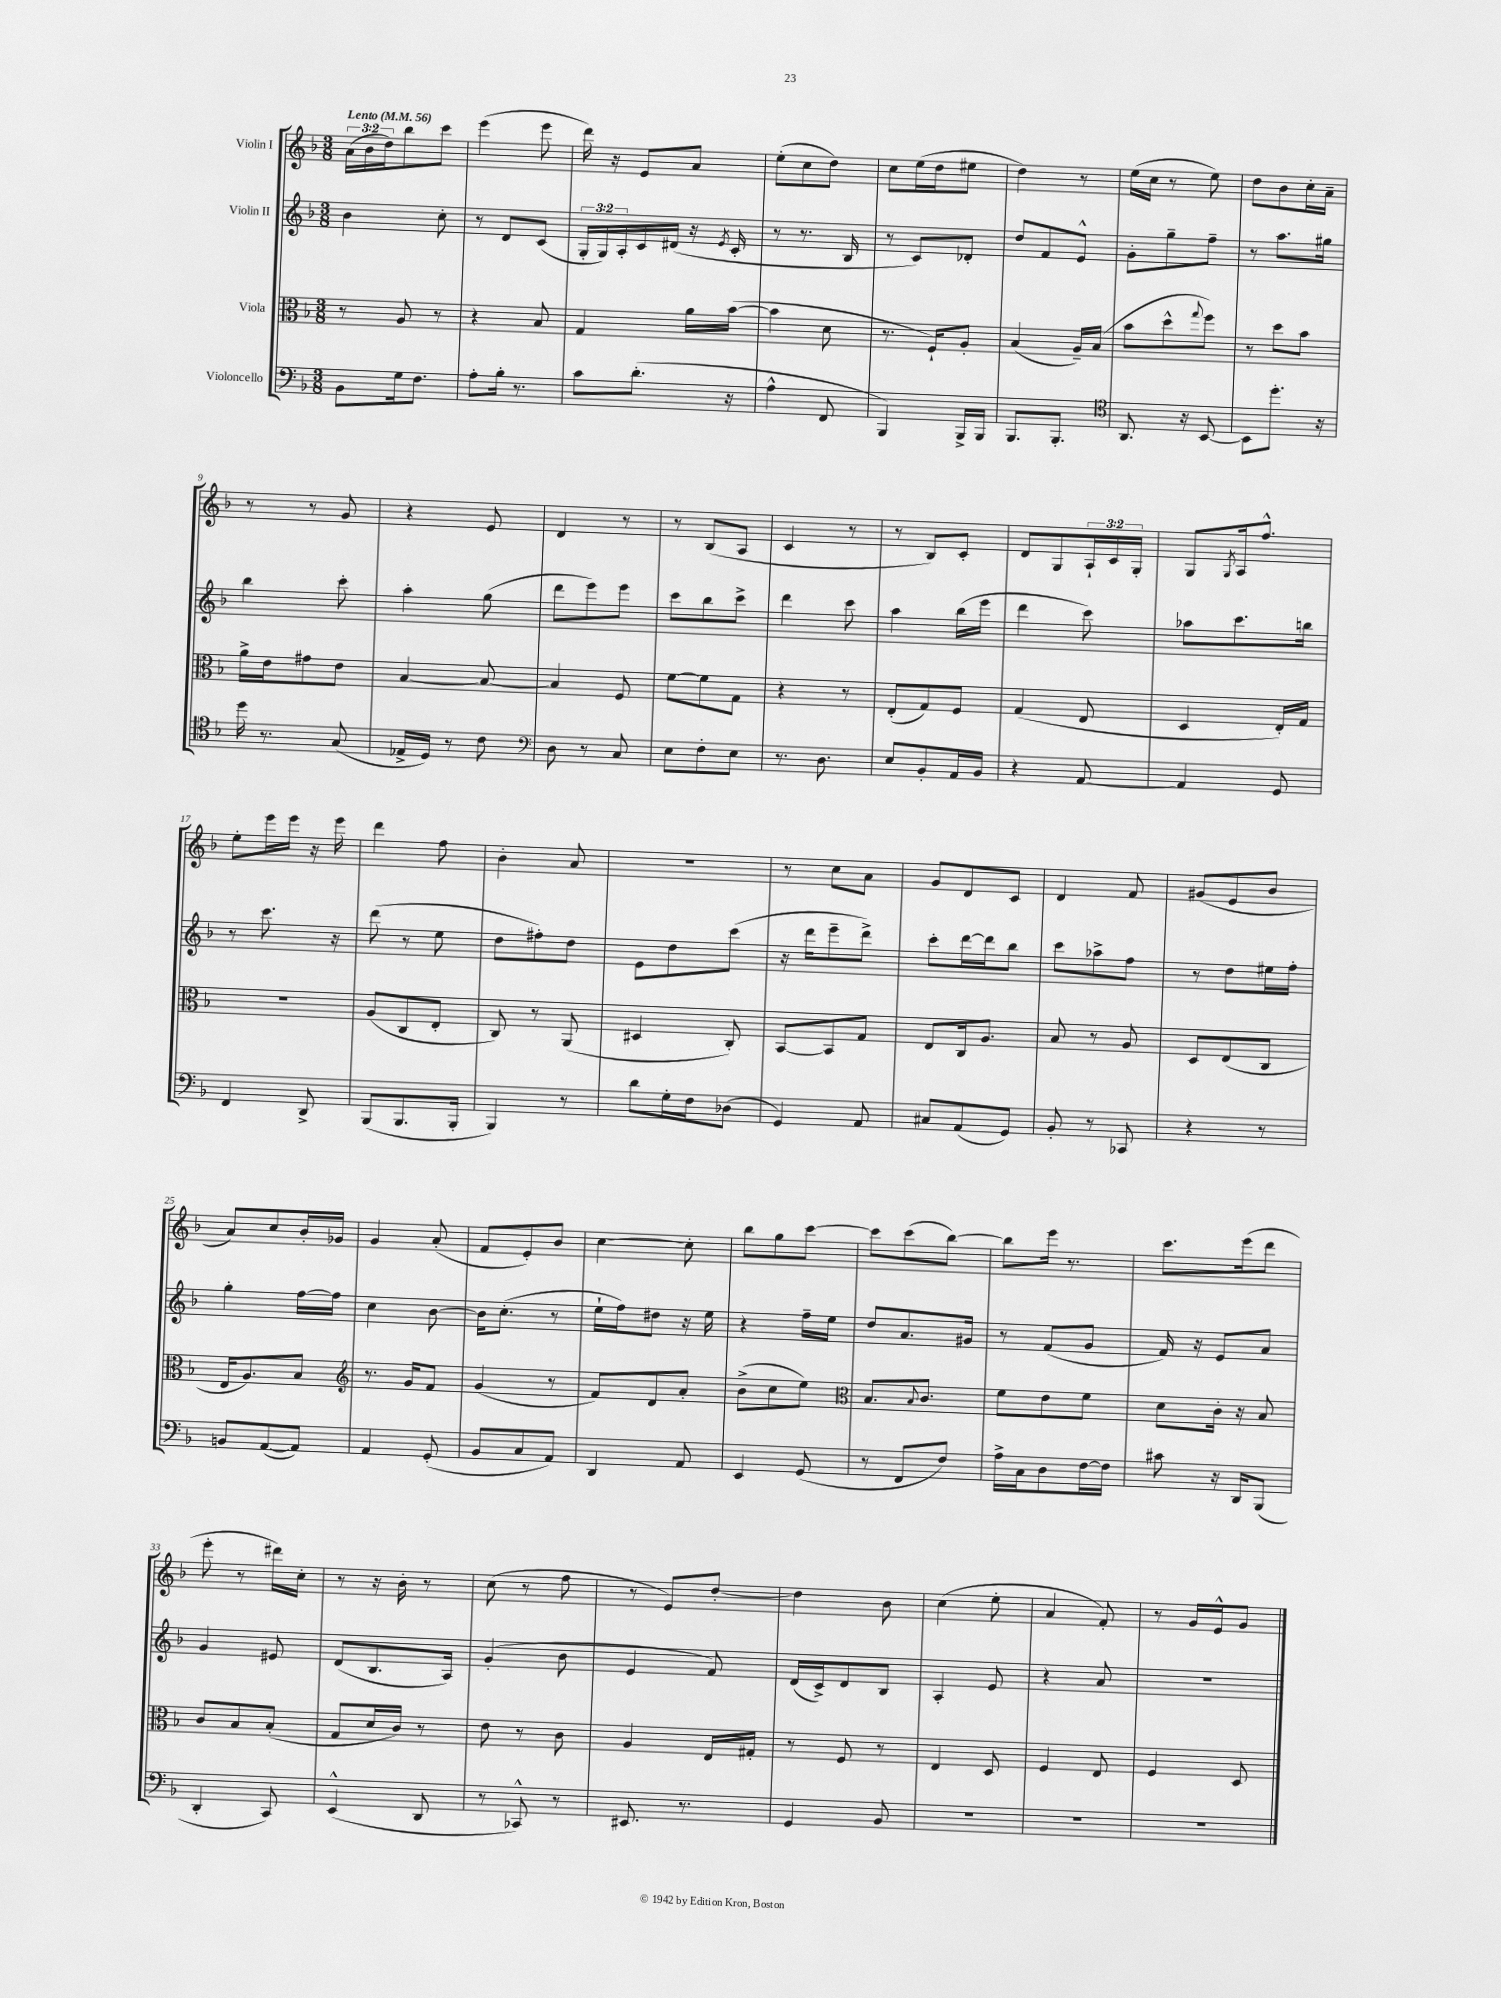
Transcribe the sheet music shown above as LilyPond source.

<<
\new StaffGroup <<
\new Staff = "s0" \with { instrumentName = "Violin I" } {
    \clef treble \key f \major \numericTimeSignature \time 3/8 \override Staff.TupletNumber.text = #tuplet-number::calc-fraction-text \tempo "Lento" 4 = 56
    \tuplet 3/2 { a'16( bes'16 d''16) } bes''8 c'''8 |
    e'''4( e'''8 |
    d'''16) r16 e'8 a'8 |
    e''8-.( c''8 d''8) |
    c''8 e''16( d''16 eis''8 |
    d''4) r8 |
    e''16( c''16 r8 e''8) |
    d''8 bes'8 c''16-. a'16-- |
    r8 r8 g'8 |
    r4 e'8 |
    d'4 r8 |
    r8 bes8( a8 |
    c'4 r8 |
    r8 bes8) c'8-. |
    d'8 g8 \tuplet 3/2 { a16-! c'16 g16-. } |
    g8 \acciaccatura { g8 } a16 f''8.-^ |
    e''8-. e'''16 e'''16 r16 e'''16 |
    d'''4 f''8 |
    bes'4-. a'8 |
    R4. |
    r8 c''8 a'8 |
    g'8 d'8 c'8 |
    d'4 f'8 |
    gis'8( e'8 bes'8 |
    a'8) c''8 bes'16-. ges'16 |
    g'4 a'8-.( |
    f'8 e'8-.) bes'8 |
    c''4~ c''8-. |
    bes''8 g''8 c'''8~ |
    c'''8 c'''8( bes''8~) |
    bes''8 e'''16 r8. |
    c'''8. e'''16( d'''8 |
    e'''8-. r8 dis'''16) c''16-. |
    r8 r16 bes'16-. r8 |
    c''8( r8 f''8 |
    r8 e'8) d''8~-. |
    d''4 bes'8 |
    c''4( e''8-. |
    a'4 f'8-.) |
    r8 g'16 e'16-^ g'8 \bar "|." |
}
\new Staff = "s1" \with { instrumentName = "Violin II" } {
    \clef treble \key f \major \numericTimeSignature \time 3/8 \override Staff.TupletNumber.text = #tuplet-number::calc-fraction-text
    bes'4 c''8-. |
    r8 d'8 c'8( |
    \tuplet 3/2 { g16-. g16) a16-. } c'16 dis'16( r16 \acciaccatura { e'8 } c'16-. |
    r8 r8. bes16 |
    r8 c'8) des'8-. |
    d''8 f'8 e'8-^ |
    g'8-. g''8-- f''8-- |
    r8 a''8. gis''16 |
    bes''4 c'''8-. |
    a''4-. g''8( |
    d'''8 e'''8) e'''8 |
    c'''8 bes''8 c'''8-> |
    d'''4 c'''8 |
    a''4 bes''16( e'''16 |
    d'''4 c'''8) |
    aes''8 c'''8. b''16 |
    r8 c'''8. r16 |
    d'''8( r8 e''8 |
    d''8 fis''8-.) d''8 |
    e'8 d''8 c'''8( |
    r16 d'''16 e'''8-- d'''8->) |
    c'''8-. d'''16~ d'''16 bes''8 |
    c'''8 aes''8-> f''8 |
    r8 d''8 eis''16 f''16-. |
    g''4-. f''16~ f''16 |
    c''4 bes'8~ |
    bes'16 c''8.-.( r8 |
    e''16-! f''16) dis''8 r16 e''16 |
    r4 f''16-- e''16 |
    d''8 a'8. gis'16 |
    r8 f'8( g'8 |
    f'16) r16 e'8 a'8 |
    g'4 eis'8 |
    d'8( bes8. a16) |
    g'4-.( bes'8 |
    e'4 f'8) |
    d'16( c'16->) d'8 bes8 |
    a4-. e'8 |
    r4 a'8 |
    R4. \bar "|." |
}
\new Staff = "s2" \with { instrumentName = "Viola" } {
    \clef alto \key f \major \numericTimeSignature \time 3/8
    r8 a8 r8 |
    r4 bes8 |
    g4 a'16 bes'16~( |
    bes'4 d'8 |
    r8. f16-!) a8-. |
    bes4( a16--) bes16( |
    bes'8 d''8-^ \appoggiatura { g''8 } f''8) |
    r8 d''8 bes'8 |
    a'16-> e'16 gis'8 e'8 |
    bes4~ bes8~ |
    bes4 f8 |
    f'8~ f'8 g8 |
    r4 r8 |
    e8-.( g8) f8 |
    g4( e8 |
    d4 e16-.) g16 |
    r4. |
    a8( c8 e8-. |
    c8) r8 a,8( |
    dis4 c8-.) |
    bes,8~ bes,8 g8 |
    e8 c16 a8. |
    bes8 r8 a8 |
    d8 e8( c8 |
    e16 a8.) bes8 |
    \clef treble r8. g'16 f'8 |
    g'4( r8 |
    f'8) d'8 a'8-. |
    bes'8->( c''8 e''8) |
    \clef alto bes8. \appoggiatura { bes8 } c'8. |
    f'8 e'8 f'8 |
    d'8 c'16-. r16 bes8 |
    c'8 bes8 bes8-.( |
    g8 d'16 c'16) r8 |
    e'8 r8 c'8 |
    a4 e16 gis16-. |
    r8 f8 r8 |
    e4 d8 |
    f4 e8 |
    f4 d8 \bar "|." |
}
\new Staff = "s3" \with { instrumentName = "Violoncello" } {
    \clef bass \key f \major \numericTimeSignature \time 3/8
    bes,8 g16 f8. |
    a8-. bes16-. r8. |
    c'8 d'8.-.( r16 |
    a4-^ f,8 |
    bes,,4) bes,,16-> bes,,16 |
    bes,,8. bes,,8.-. |
    \clef tenor a,8. r16 bes,8~ |
    bes,8 d''8.-. r16 |
    d''16 r8. g8( |
    ees16-> d16) r8 c'8 |
    \clef bass d8 r8 c8 |
    e8 f8-. e8 |
    r8. d8. |
    e8 bes,8-. a,16 bes,16 |
    r4 a,8~ |
    a,4 g,8 |
    f,4 d,8-> |
    bes,,8( bes,,8. bes,,16-. |
    bes,,4) r8 |
    d'8 g16-. f16 des8( |
    g,4) a,8 |
    cis8 a,8( g,8) |
    bes,8-. r8 ces,8 |
    r4 r8 |
    b,8 a,8~( a,8) |
    a,4 g,8-.( |
    bes,8 c8 a,8) |
    d,4 a,8 |
    e,4 g,8( |
    r8 f,8 f8) |
    a16-> c16 d8 f16~ f16 |
    cis'8 r16 d,16 bes,,8( |
    d,4-. c,8) |
    e,4-^( d,8 |
    r8 ces,8-^) r8 |
    eis,8. r8. |
    g,4 bes,8 |
    R4. |
    R4. |
    R4. \bar "|." |
}
>>
>>
